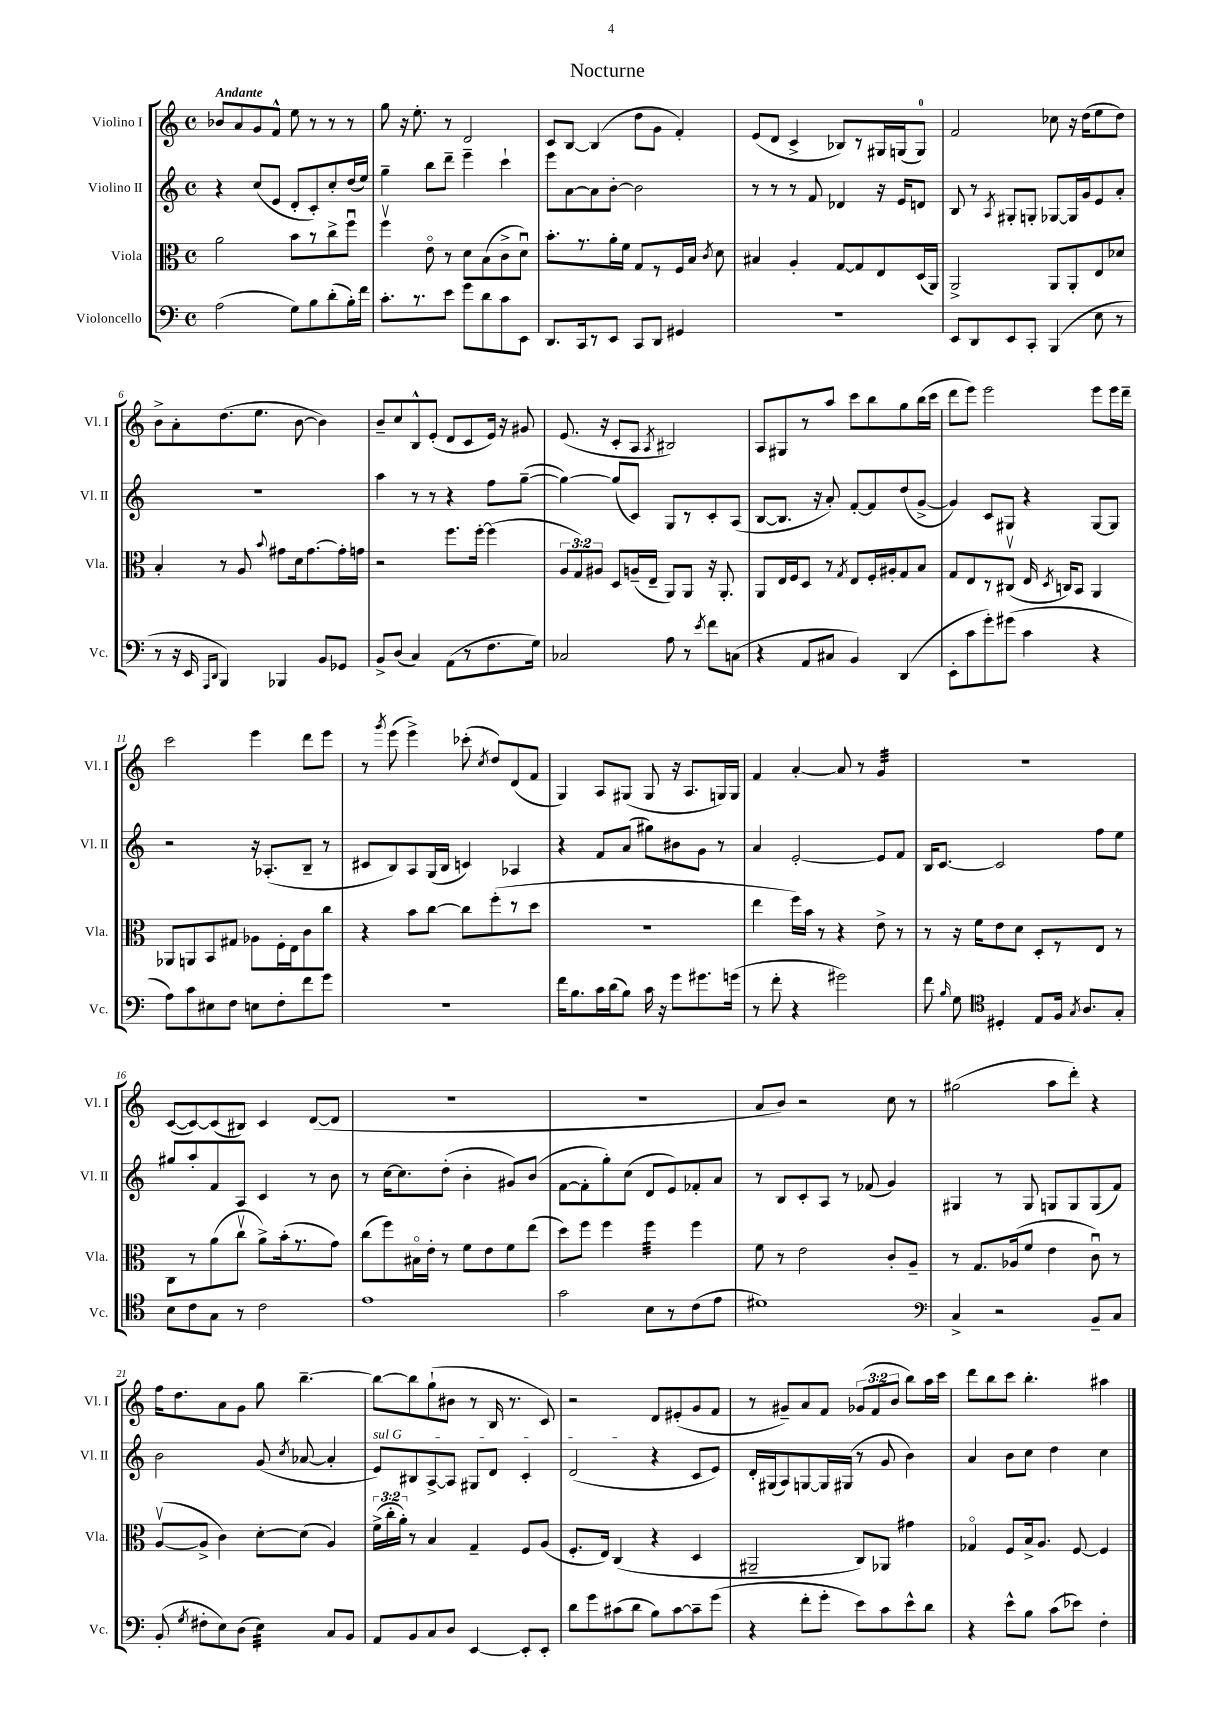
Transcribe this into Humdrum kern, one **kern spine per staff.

**kern	**kern	**kern	**kern
*staff4	*staff3	*staff2	*staff1
*clefF4	*clefC3	*clefG2	*clefG2
*k[]	*k[]	*k[]	*k[]
*M4/4	*M4/4	*M4/4	*M4/4
*met(c)	*met(c)	*met(c)	*met(c)
(2A	2a	4r	8b-
.	.	.	8a
.	.	(8cc	8g
.	.	8e	8f^^
8G)	8b	8d'	8ee
8B	8r	8c')	8r
(8d'	8cc^	8cc'	8r
16B')	8ffu	(16dd	8r
16f	.	16ee)	.
=	=	=	=
8.c'	4ffv	4gg~	8gg
.	.	.	16r
8.r	.	.	8.ee'
.	8eo	8bb	.
8e	8r	8ddd~	8r
8g	8d	4eee~	2d
8d	(8B	.	.
8c	8c^	4ccc`	.
8EE	8du)	.	.
=	=	=	=
8.DD	8.b'	8eee	8c
.	.	[8a	[8B
16CC	8.r	.	.
8r	.	8a]	(4B]
8EE	16a'	[8b'	.
.	16f	.	.
8CC	8G	2b]	8dd
8DD	8r	.	8g
4GG#	16F	.	4f')
.	16B	.	.
.	8qc	.	.
.	8d	.	.
=	=	=	=
1r	4B#	8r	(8e
.	.	8r	8d
.	4A'	8r	4c^
.	.	8f	.
.	[8G	4d-	8B-)
.	8G]	.	8r
.	8E	16r	16G#
.	.	16e	(16G
.	(16D	8d	8G)
.	16AA)	.	.
=	=	=	=
8EE	2AA^	8B	2f
8DD	.	8r	.
.	.	8qA	.
8EE	.	8G#'	.
8CC'	.	8G'	.
(4BBB	8AA	[8G-	8cc-
.	8AA'	16G-]	16r
.	.	16g	(16dd
8E	8E	8e	8ee
8r	8d-	8a'	8dd)
=	=	=	=
8r	4B'	1r	8b^
16r	.	.	8a'
16EE	.	.	.
16qqAAA	.	.	.
16qqDD	.	.	.
4BBB)	8r	.	(8.dd
.	8A	.	.
.	.	.	8.ee
.	8qqb	.	.
4BBB-	8g#	.	.
.	16d	.	[8b
.	[8.g#	.	.
8BB	.	.	4b])
8GG-	16g#']	.	.
.	16g	.	.
=	=	=	=
8BB^	2r	4aa	8b~
(8D	.	.	8cc
4C)	.	8r	8B^^
.	.	8r	(8e'
(8AA	8.ff	4r	8d
8r	.	.	8c
.	[16ff'	.	.
8.F	(4ff]	8ff	16e)
.	.	.	16r
.	.	([8gg~	8g#
16G)	.	.	.
=	=	=	=
2C-	12A	4gg_)	(8.e
.	12G)	.	.
.	12A#	.	.
.	.	.	16r
.	8D	(8gg]	8c'
.	(16A~	8c)	8A
.	16E~	.	.
.	.	.	8qA
8A	8AA)	8G	2B#)
8r	8AA	8r	.
8qe	.	.	.
8f	16r	8c'	.
.	8.AA'	.	.
(8C	.	(8A	.
=	=	=	=
4r	8AA	[8B	8A
.	16E	8.B]	8G#
.	16F	.	.
8AA	8D	.	8r
.	.	16r	.
8C#	8r	8a')	8aa
.	8qG	.	.
4BB)	8E	[8f'	8ccc
.	16F'	8f]	8bb
.	16A#'	.	.
(4DD	8G	(8dd	8gg
.	8B	[8g^	(16bb
.	.	.	16ccc
=	=	=	=
8EE'	8G	4g])	8ddd
8c	8E	.	8eee)
8g')	8r	8c	2eee
(8g#	(8C#v	8G#	.
4c	16E	4r	.
.	8qD	.	.
.	16C)	.	.
.	8BB	.	.
4r	4AA	[8G#	8eee
.	.	8G#]	16eee
.	.	.	16ddd~
=	=	=	=
8A)	8AA-	2r	2ccc
8c	8AA	.	.
8E#	8BB	.	.
8F	8G#	.	.
8E	8A-	16r	4eee
.	.	(8.A-'	.
8F'	16F'	.	.
.	16E	.	.
8f	8c	8B~	8ddd
8g	8cc	8r	8eee
=	=	=	=
1r	4r	8c#	8r
.	.	.	8qggg
.	.	8B)	(8eee
.	8b	8A	4eee^)
.	[8cc	(16G	.
.	.	16B	.
.	8cc]	4c)	(8ccc-'
.	.	.	8qcc
.	(8ff'	.	8dd)
.	8r	4A-	(8d
.	8dd	.	8f
=	=	=	=
16f	1r	4r	4G)
8.B	.	.	.
16c	.	8f	8A
(16d	.	.	.
8B)	.	(8a	(8G#
16c	.	8gg#)	8G#
16r	.	.	.
8g	.	8b#	16r
.	.	.	8.A
8.g#	.	8g	.
.	.	8r	16G)
(16g	.	.	16G
=	=	=	=
8r	4ee	4a	4f
8f'	.	.	.
4r	16ff)	[2e'	[4a'
.	16b	.	.
.	8r	.	.
2g#)	4r	.	8a]
.	.	.	8r
.	8e^	8e]	4g
.	8r	8f	.
=	=	=	=
8f	8r	16B	1r
.	.	[8.c	.
16qqB	.	.	.
8G	16r	.	.
.	16f	.	.
*clefC4	*	*	*
4D#'	8e	2c]	.
.	8d	.	.
8E	8D'	.	.
16F	8r	.	.
8qG	.	.	.
8.A	.	.	.
.	8E	8ff	.
8G'	8r	8ee	.
=	=	=	=
8B	8C	8gg#	([8c
8c	8r	8aa'	8c_)
8G	(8a	8f	(8c]
8r	8ccv	8A	8B#)
2c	8a^)	4c	4c
.	(16b'	.	.
.	8.r	.	.
.	.	8r	([8d
.	8g)	8b	8d]
=	=	=	=
1e	(8cc	8r	1r
.	8ff)	[16cc	.
.	.	8.cc]	.
.	16B#o	.	.
.	16e'	.	.
.	8r	(8dd'	.
.	8f	4b'	.
.	8e	.	.
.	8f	8g#)	.
.	(8ee	(8b	.
=	=	=	=
2g	8dd)	[8f	1r
.	8ff	8f']	.
.	4ff	8gg')	.
.	.	(8cc	.
8B	4ff	8d	.
8r	.	8e)	.
(8c	4ff	8f-'	.
8e	.	8a	.
=	=	=	=
1d#)	8f	8r	8a
.	8r	8B	8b)
.	2e	8c'	2r
.	.	8A	.
.	.	8r	.
.	.	(8f-	.
.	8c'	4g)	8cc
.	8A~	.	8r
=	=	=	=
*clefF4	*	*	*
4C^	8r	4G#	(2gg#
.	8.G	.	.
2r	.	8r	.
.	(16A-	.	.
.	8f	8G#	.
.	4e	8G	8aa
.	.	8G	8ddd')
8BB~	8cu)	(8G	4r
8C	8r	8f)	.
=	=	=	=
(8BB'	([8Av	2b	16ff
.	.	.	8.dd
8qG	.	.	.
8F#'	8A^]	.	.
8E)	4c)	.	8a
(8D	.	.	8g
4E)	[8d'	(8g	8gg
.	.	8qcc	.
.	(8d]	[8a-	[4.bb~
8C	4A)	4a-']	.
8BB	.	.	.
=	=	=	=
8AA	(24f^	8e)	8bb_
.	24cc'	.	.
.	24a')	.	.
8BB	8r	8B#	8bb]
8C	4B	[8A^	(8gg`
8D	.	8A]	8b#
[4EE	4G~	8G#	8r
.	.	8d	16B
.	.	.	8.r
8EE']	8F	4c'	.
8EE'	(8A	.	8c)
=	=	=	=
8d	8.F'	(2d	2r
8g	.	.	.
.	16E)	.	.
(8c#	(4C	.	.
8d	.	.	.
8B)	4r	4r	8d
[8c#	.	.	(8e#'
8c#~]	4D	8c	8g
(8g	.	8e)	8f
=	=	=	=
4r	2AA#~	16d'	8r
.	.	(16G#	.
.	.	8A)	8g#~)
8f'	.	[8G	8a
8g'	.	16G]	8f
.	.	(16G#	.
8e)	8C)	8r	(12g-
.	.	.	12f
8c	8AA-	8g	.
.	.	.	12b
8e^^	4g#	4b)	8bb)
8d	.	.	16aa
.	.	.	16ccc
=	=	=	=
4r	4G-o	4a	8ddd
.	.	.	8bb
8e^^	8F	8b	8ccc
8B	16B^	8cc	4.bb'
.	8.A	.	.
(8c	.	4dd	.
8e-)	[8F	.	.
4F'	4F]	4cc	4aa#
==	==	==	==
*-	*-	*-	*-
